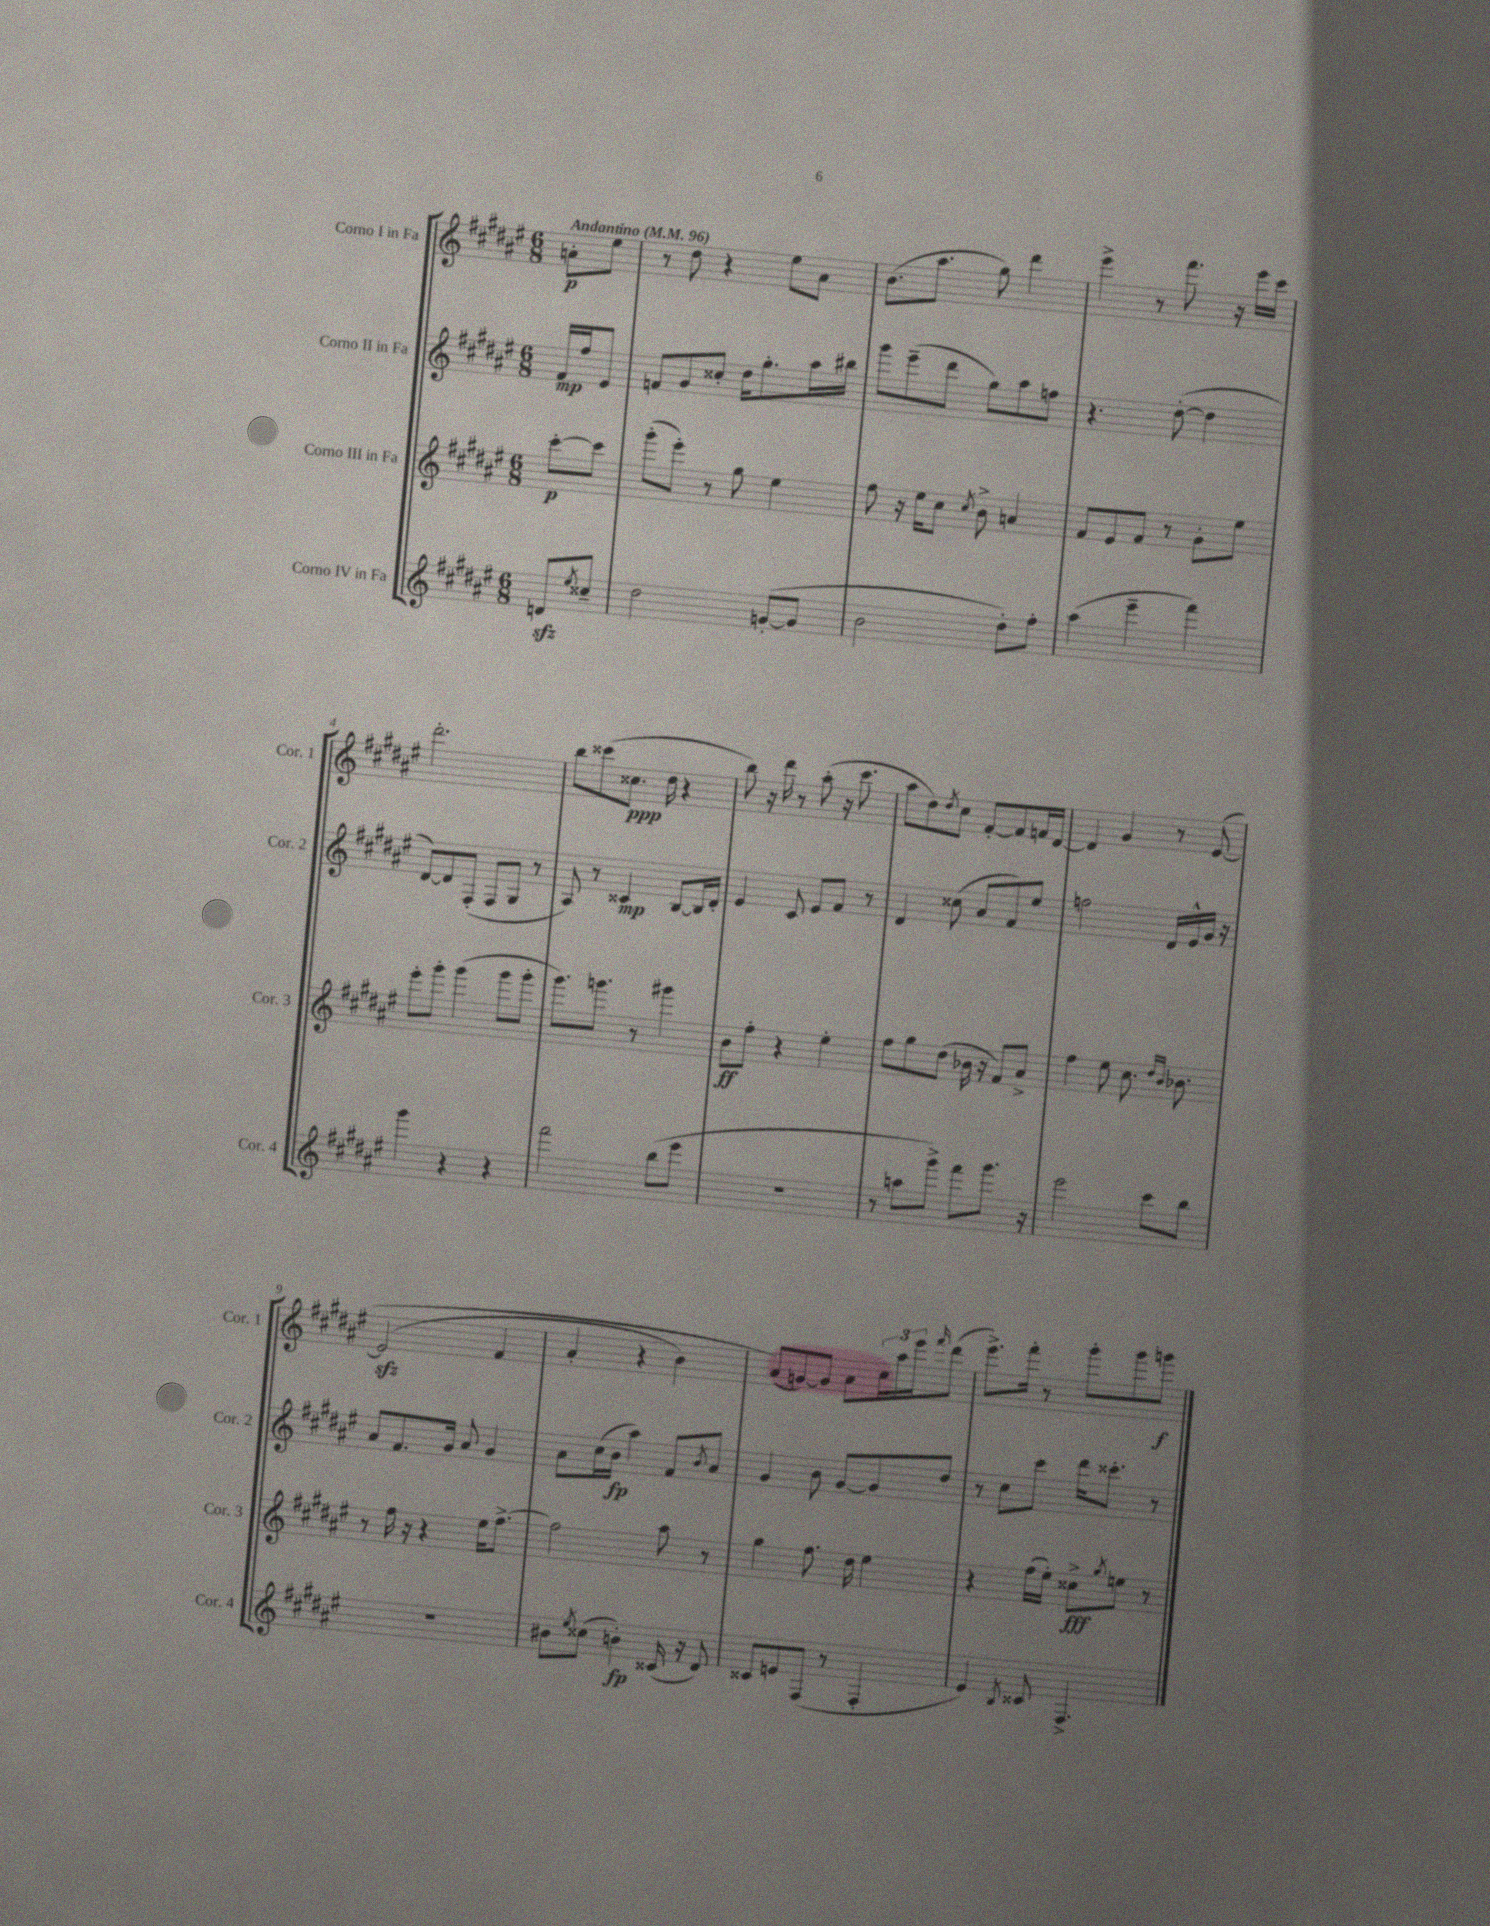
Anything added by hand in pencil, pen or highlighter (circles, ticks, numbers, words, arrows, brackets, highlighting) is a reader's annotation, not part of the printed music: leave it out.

**kern	**dynam	**kern	**dynam	**kern	**dynam	**kern	**dynam
*part4	*part4	*part3	*part3	*part2	*part2	*part1	*part1
*staff4	*staff4	*staff3	*staff3	*staff2	*staff2	*staff1	*staff1
*I"Corno IV in Fa	*	*I"Corno III in Fa	*	*I"Corno II in Fa	*	*I"Corno I in Fa	*
*I'Cor. 4	*	*I'Cor. 3	*	*I'Cor. 2	*	*I'Cor. 1	*
*clefG2	*	*clefG2	*	*clefG2	*	*clefG2	*
*k[f#c#g#d#a#e#]	*	*k[f#c#g#d#a#e#]	*	*k[f#c#g#d#a#e#]	*	*k[f#c#g#d#a#e#]	*
*M6/8	*	*M6/8	*	*M6/8	*	*M6/8	*
*MM96	*	*MM96	*	*MM96	*	*MM96	*
=	=	=	=	=	=	=	=
!	!	!	!	!	!	!LO:TX:a:B:t=Andantino	!
8dnzz/L	.	[8ccc#'\L	p	16f#/LL	mp	8an'\L	p
.	.	.	.	16ff#/J	.	.	.
8qee#/	.	.	.	.	.	.	.
8cc##X~/J	.	8ccc#\J]	.	8e#/J	.	8ee#\J	.
=1	=1	=1	=1	=1	=1	=1	=1
2dd#\	.	(8ggg#'\L	.	8fn/L	.	8r	.
.	.	8eee#'\J)	.	8g#/	.	8dd#\	.
.	.	8r	.	8cc##X'/J	.	4r	.
.	.	8gg#\	.	16dd#\KL	.	.	.
.	.	.	.	8.gg#'\	.	.	.
([8gn'/L	.	4ee#\	.	.	.	8ee#\L	.
8g/J]	.	.	.	16aa#\L	.	8a#\J	.
.	.	.	.	16bb#X\JJ	.	.	.
=2	=2	=2	=2	=2	=2	=2	=2
2b\	.	8ff#\	.	8ggg#\L	.	(8.b\L	.
.	.	16r	.	(8eee#~\	.	.	.
.	.	16ee#\KL	.	.	.	8.aa#\J	.
.	.	8cc#\J	.	8ddd#\J	.	.	.
.	.	8qcc#/	.	.	.	.	.
.	.	8b^\	.	8gg#\L)	.	8gg#\)	.
8dd#'\L)	.	4an/	.	8aa#\	.	4ddd#\	.
8ff#'\J	.	.	.	8ffn\J	.	.	.
=3	=3	=3	=3	=3	=3	=3	=3
(4aa#\	.	8f#/L	.	4.r	.	4eee#^\	.
.	.	8e#/	.	.	.	.	.
4eee#~\	.	8f#/J	.	.	.	8r	.
.	.	8r	.	([8dd#'\	.	8.fff#\	.
4fff#\)	.	8g#'\L	.	4dd#\]	.	.	.
.	.	.	.	.	.	16r	.
.	.	8ee#\J	.	.	.	16eee#\LL	.
.	.	.	.	.	.	16ccc#\JJ	.
!!LO:LB:g=z
=4	=4	=4	=4	=4	=4	=4	=4
4ggg#\	.	8eee#'\L	.	[8d#/L)	.	2.ddd#'\	.
.	.	8ggg#'\J	.	8d#/]	.	.	.
4r	.	(4ggg#\	.	(8F#'/J	.	.	.
.	.	.	.	8F#/L	.	.	.
4r	.	8ggg#\L	.	8G#/J	.	.	.
.	.	8ggg#'\J	.	8r	.	.	.
=5	=5	=5	=5	=5	=5	=5	=5
2fff#\	.	8.ggg#\L)	.	8A#/)	.	8bb\L	.
.	.	.	.	8r	.	(8ccc##X\	.
.	.	8.gggn\J	.	.	.	.	.
.	.	.	.	4c##X/	mp	8.cc##X\J	ppp
.	.	8r	.	.	.	.	.
.	.	.	.	.	.	16dd#\	.
(8bb\L	.	4ggg#X\	.	[8B/L	.	4r	.
8eee#\J	.	.	.	16B/L]	.	.	.
.	.	.	.	16d#'/JJ	.	.	.
=6	=6	=6	=6	=6	=6	=6	=6
2.r	.	8b\L	ff	4e#/	.	8bb\)	.
.	.	8ff#'\J	.	.	.	16r	.
.	.	.	.	.	.	16ddd#\	.
.	.	4r	.	8c#/	.	8r	.
.	.	.	.	8e#/L	.	(8aa#'\	.
.	.	4ee#'\	.	8f#/J	.	16r	.
.	.	.	.	.	.	8.ccc#\	.
.	.	.	.	8r	.	.	.
=7	=7	=7	=7	=7	=7	=7	=7
8r	.	8ff#\L	.	4d#/	.	8aa#\L	.
8aan\L	.	8gg#\	.	.	.	8dd#\)	.
.	.	.	.	.	.	8qdd#/	.
8ggg#^\J)	.	(8dd#\J	.	(8cc##X\	.	8cc#\J	.
8fff#\L	.	16b-X\	.	8a#/L	.	[8f#'/L	.
.	.	16r	.	.	.	.	.
8.ggg#\J	.	8f#/L)	.	8f#/)	.	8f#/]	.
.	.	8a#^/J	.	8ee#/J	.	16fn/L	.
16r	.	.	.	.	.	[16d#/JJ	.
=8	=8	=8	=8	=8	=8	=8	=8
2eee#\	.	4ff#\	.	2ffn\	.	4d#/]	.
.	.	8ee#\	.	.	.	4g#/	.
.	.	8.cc#\	.	.	.	.	.
8ccc#\L	.	.	.	16d#/LL	.	8r	.
.	.	16qqdd#/LL	.	.	.	.	.
.	.	16qqb/JJ	.	.	.	.	.
.	.	8.b-X\	.	16e#^^/	.	.	.
8bb\J	.	.	.	16g#/JJ	.	([8e#/	.
.	.	.	.	16r	.	.	.
!!LO:LB:g=z
=9	=9	=9	=9	=9	=9	=9	=9
2.r	.	8r	.	8a#/L	.	(2e#zz/]	.
.	.	16ff#\	.	8.f#/	.	.	.
.	.	16r	.	.	.	.	.
.	.	4r	.	.	.	.	.
.	.	.	.	16g#/Jk	.	.	.
.	.	.	.	8a#/	.	.	.
.	.	16ee#\KL	.	4g#/	.	4f#/	.
.	.	[8.ff#^\J	.	.	.	.	.
=10	=10	=10	=10	=10	=10	=10	=10
8b#X\L	.	2ff#\]	.	8a#\L	.	4a#'/	.
8qee#/	.	.	.	.	.	.	.
(8cc##X\J	.	.	.	(16cc#\L	.	.	.
.	.	.	.	16b\JJ	fp	.	.
4bn'\)	fp	.	.	4aa#\)	.	4r	.
(16c##X/	.	8aa#\	.	8f#/L	.	4b\)	.
16r	.	.	.	.	.	.	.
.	.	.	.	8qb/	.	.	.
8d#/)	.	8r	.	8a#/J	.	.	.
=11	=11	=11	=11	=11	=11	=11	=11
8c##X/L	.	4gg#\	.	4g#/	.	(8a#/L)	.
8en/	.	.	.	.	.	[8gn/)	.
(8F#/J	.	8.ff#\	.	8b\	.	8g/J]	.
8r	.	.	.	[8g#/L	.	8a#\L	.
.	.	16dd#\	.	.	.	.	.
4F#'/	.	4ee#\	.	8g#/]	.	24cc#\L	.
.	.	.	.	.	.	24aa#\	.
.	.	.	.	.	.	24eee#\J	.
.	.	.	.	.	.	16qqfff#/	.
.	.	.	.	8dd#/J	.	(8ddd#\J	.
=12	=12	=12	=12	=12	=12	=12	=12
4e#/)	.	4r	.	8r	.	8.eee#^\L)	.
.	.	.	.	8cc#\L	.	.	.
.	.	.	.	.	.	16fff#'\Jk	.
8qB/	.	.	.	.	.	.	.
8c##X/	.	(16ff#\LL	.	8ccc#\J	.	8r	.
.	.	16ee#'\JJ)	.	.	.	.	.
4.F#^/	.	8cc##X^\L	fff	16ddd#\KL	.	8ggg#'\L	.
.	.	.	.	8.ccc##X'\J	.	.	.
.	.	8qgg#/	.	.	.	.	.
.	.	8een\J	.	.	.	8ggg#\	.
.	.	8r	.	8r	.	8gggn\J	f
==	==	==	==	==	==	==	==
*-	*-	*-	*-	*-	*-	*-	*-
